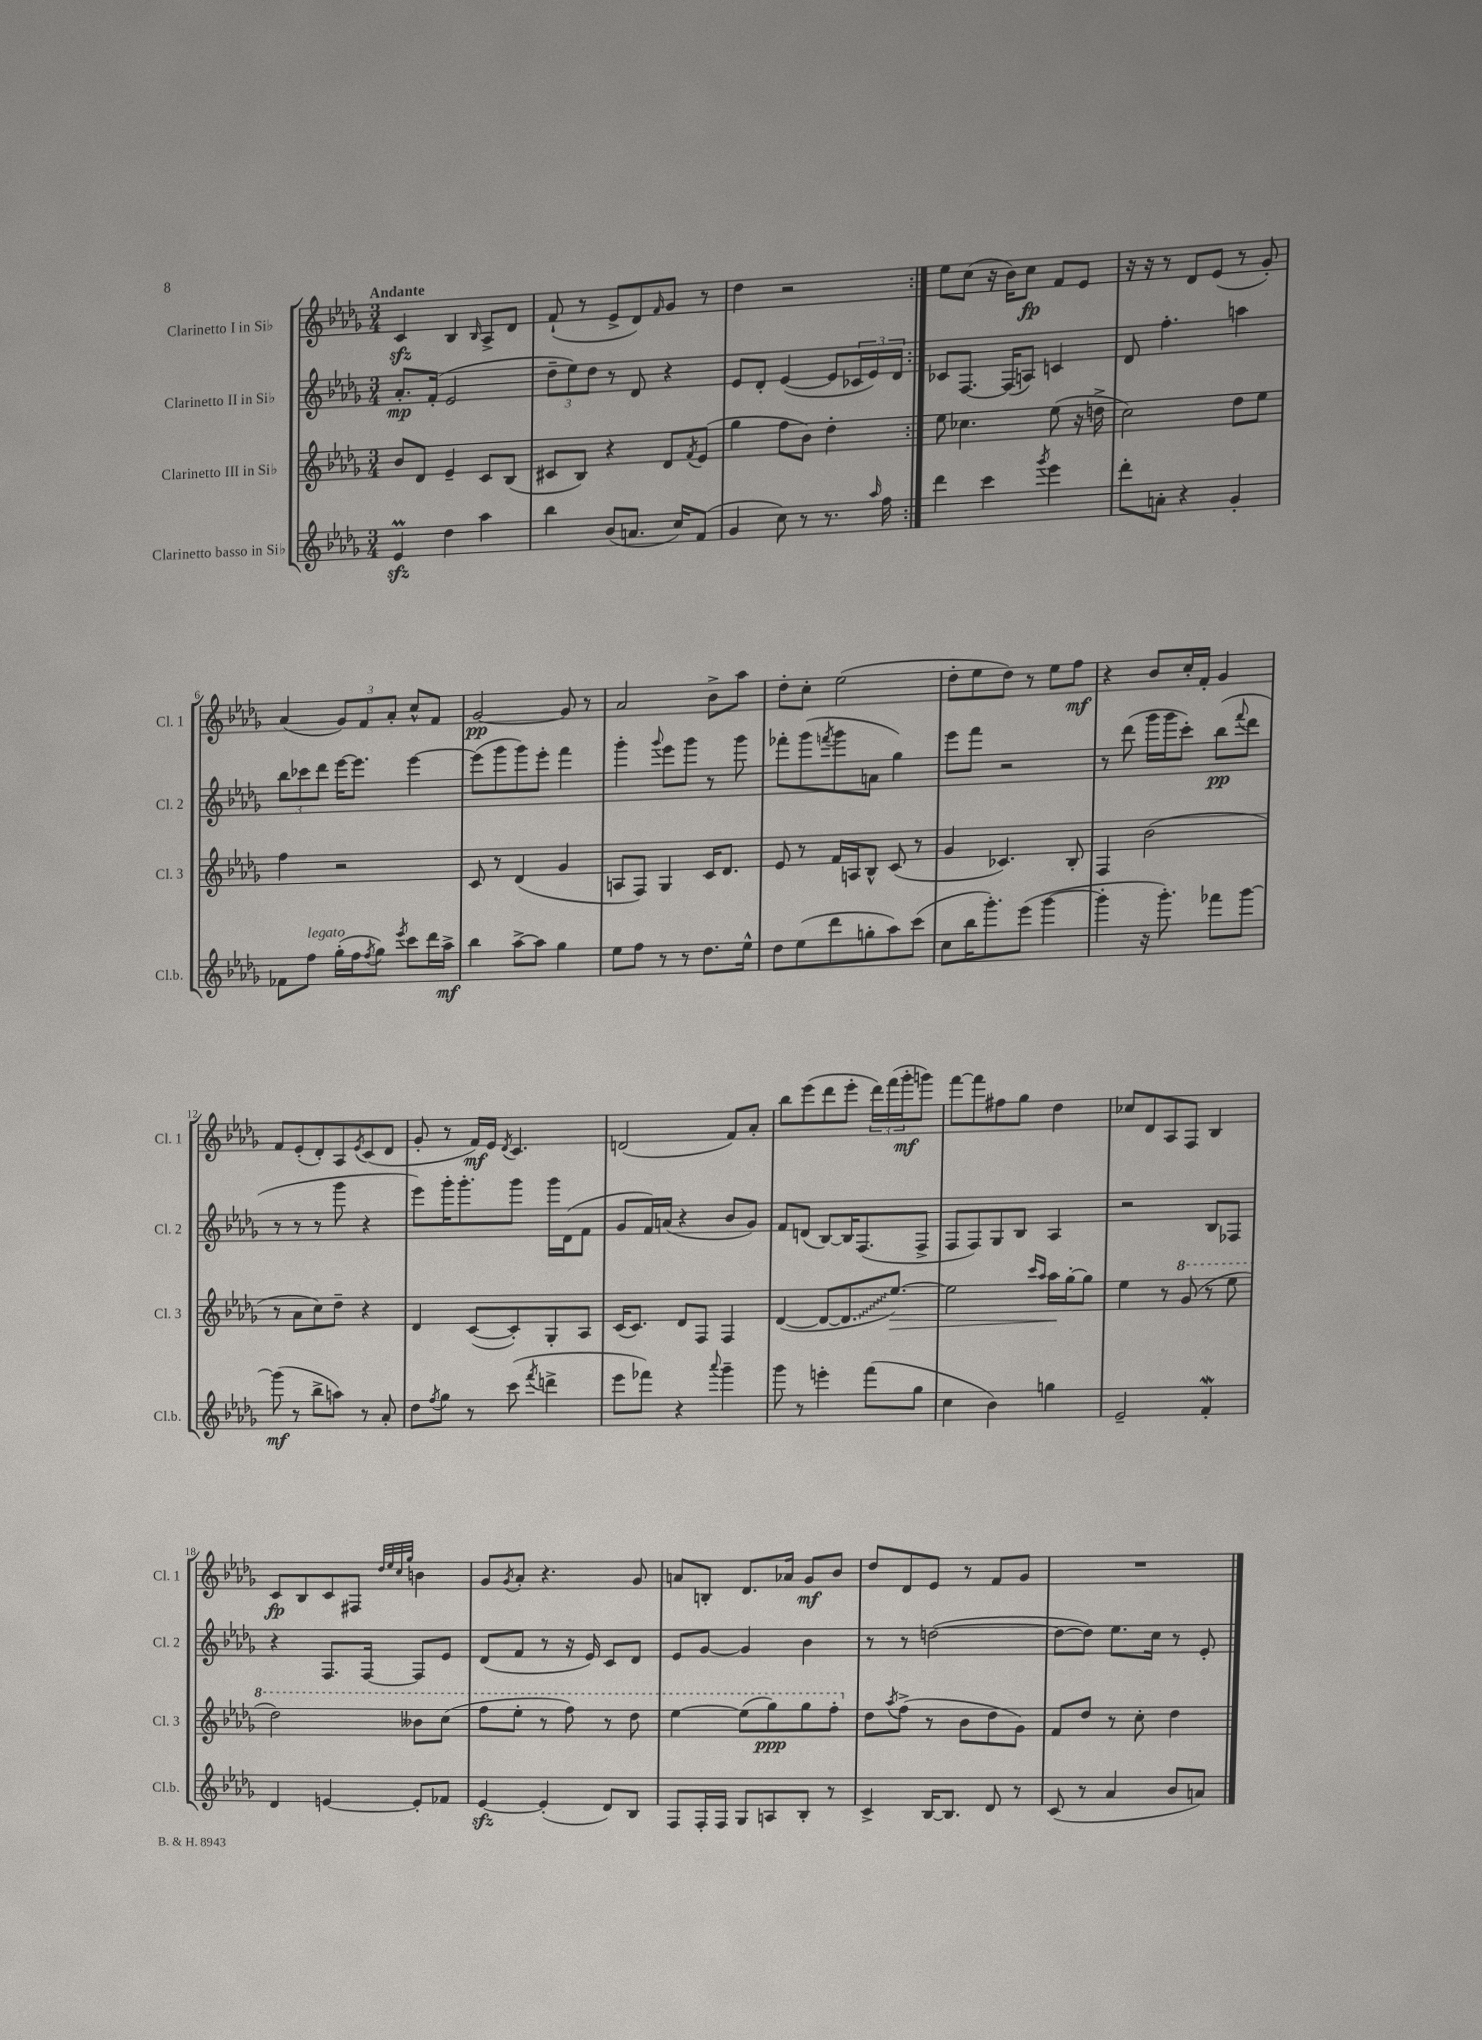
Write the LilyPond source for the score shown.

<<
\new StaffGroup <<
\new Staff = "s0" \with { instrumentName = "Clarinetto I in Sib" shortInstrumentName = "Cl. 1" } {
    \clef treble \key des \major \numericTimeSignature \time 3/4 \tempo "Andante"
    \repeat volta 2 { c'4\sfz bes4 \grace { bes16 } aes8-> des'8 |
    f'8-!( r8 ees'8-> des'8) \grace { f'16 } ges'8 r8 |
    des''4 r2 | }
    ees''8 c''8( r16 bes'16) c''8\fp f'8 ees'8 |
    r16 r16 r8 des'8 ees'8( r8 ges'8-.) |
    aes'4( \tuplet 3/2 { ges'8) f'8 aes'8-. } c''8-^ f'8 |
    ges'2~\pp ges'8 r8 |
    aes'2 bes'8-> aes''8 |
    des''8-. c''8-. ees''2( |
    des''8-. ees''8 des''8) r8 ees''8 f''8\mf |
    r4 bes'8 c''16-. f'16-. ges'4 |
    f'8 ees'8-.( des'8-.) aes8 \acciaccatura { ees'8 } c'8( des'8 |
    ges'8-. r8 f'16\mf) ees'16 \acciaccatura { des'8 } c'4. |
    d'2( f'8) aes'8-. |
    bes''8 ees'''8( des'''8 ees'''8-. \tuplet 3/2 { des'''16) f'''16( ges'''16-.\mf } g'''8) |
    f'''8~ f'''8 fis''8 ges''8 des''4 |
    ces''8 des'8 aes8 f8 bes4 |
    c'8\fp bes8 c'8 fis8 \grace { des''32 ees''32 c''32 ges''32 } b'4 |
    ges'8 \acciaccatura { ges'8 } aes'8-. r4. ges'8 |
    a'8 b8-. des'8. aes'16 ges'8\mf bes'8 |
    des''8 des'8 ees'8 r8 f'8 ges'8 |
    R2. \bar "|." |
}
\new Staff = "s1" \with { instrumentName = "Clarinetto II in Sib" shortInstrumentName = "Cl. 2" } {
    \clef treble \key des \major \numericTimeSignature \time 3/4
    \repeat volta 2 { aes'8.-.\mp f'16-.( ees'2 |
    \tuplet 3/2 { des''8-- ees''8) des''8 } r8 des'8 r4 |
    ees'8 des'8-. ees'4~( ees'8 \tuplet 3/2 { ces'16 ees'16) des'16 } | }
    ces'8 f8.~ f16( a8) c'4 |
    des'8 f''4.-. a''4 |
    \tuplet 3/2 { bes''8 ces'''8 des'''8 } ees'''16~ ees'''8. ees'''4~ |
    ees'''8( ges'''8 ges'''8) ees'''8-. f'''4 |
    ges'''4-. \appoggiatura { ges'''8 } ees'''8 ges'''8 r8 ges'''8 |
    fes'''8-. ges'''8( \acciaccatura { f'''8 } ges'''8 a'8 ges''4) |
    ees'''8 f'''8 r2 |
    r8 des'''8( ges'''16 ges'''16 c'''8-.) bes''8\pp( \appoggiatura { f'''8 } des'''8 |
    r8 r8 r8 ges'''8 r4 |
    ees'''8) ges'''16-. ges'''8.-. ges'''8 ges'''16 des'16( f'8 |
    ges'8 f'16) a'16( r4 bes'8 ges'8) |
    f'8 d'8( bes8~) bes16 f8.( f8-> |
    f8 f8) ges8 bes8 aes4 |
    r2 bes8 fes8 |
    r4 f8. f16~ f8 ees'8 |
    des'8( f'8 r8 r16 ees'16) c'8 des'8 |
    ees'8 ges'8~ ges'4 bes'4 |
    r8 r8 d''2~( |
    d''8~ d''8) ees''8. c''16 r8 ees'8-. \bar "|." |
}
\new Staff = "s2" \with { instrumentName = "Clarinetto III in Sib" shortInstrumentName = "Cl. 3" } {
    \clef treble \key des \major \numericTimeSignature \time 3/4
    \repeat volta 2 { bes'8 des'8 ees'4-- c'8 bes8( |
    cis'8 bes8) r4 des'8 \acciaccatura { f'8 } ees'8( |
    ges''4 f''8 bes'8) des''4-. | }
    ees''8 ces''4. ees''8( r16 d''16-> |
    c''2) des''8 ees''8 |
    f''4 r2 |
    c'8 r8 des'4( ges'4 |
    a8 f8) ges4 c'16 des'8. |
    ees'8 r8 f'16 a16 bes8-^ c'8( r8 |
    ges'4 ces'4.) bes8-. |
    f4 bes'2( |
    r8 aes'8 c''8) des''8-- r4 |
    des'4 c'8~( c'8-.) ges8-. aes8 |
    c'16( c'8.) des'8 f8 f4 |
    des'4~( des'8~ \once \override Glissando.style = #'zigzag des'8.\glissando ees''8.~\>) |
    ees''2 \grace { c'''16 aes''16 } aes''16\! ges''16~-. ges''8 |
    ees''4 r8 \ottava #1 ges''8( r8 ees'''8 |
    des'''2) beses''8 c'''8( |
    f'''8 ees'''8-. r8 f'''8) r8 des'''8 |
    ees'''4~ ees'''8( ges'''8\ppp) ges'''8 f'''8-. \ottava #0 |
    des''8 \acciaccatura { aes''8 } f''8->( r8 bes'8 des''8 ges'8) |
    f'8 des''8 r8 c''8-. des''4 \bar "|." |
}
\new Staff = "s3" \with { instrumentName = "Clarinetto basso in Sib" shortInstrumentName = "Cl.b." } {
    \clef treble \key des \major \numericTimeSignature \time 3/4
    \repeat volta 2 { ees'4\prall\sfz des''4 aes''4 |
    bes''4 bes'8( a'8. c''16) f'8( |
    ges'4 c''8) r8 r8. \grace { aes''16 } f''16 | }
    des'''4 c'''4 \acciaccatura { ges'''8 } ees'''4 |
    des'''8-. a'8-. r4 ges'4-. |
    fes'8 f''8^\markup { \italic "legato" } ges''16-.( f''16 \acciaccatura { f''8 } ges''8) \acciaccatura { ees'''8 } c'''8 des'''16 aes''16->\mf |
    bes''4 aes''8~-> aes''8 ges''4 |
    ees''8 f''8 r8 r8 des''8. ees''16-^ |
    des''8 ees''8( des'''8 g''8-. aes''8) c'''8( |
    c''8 bes''16 ges'''8.-.) ees'''8( ges'''4~ |
    ges'''4-. r16 ges'''8.-.) fes'''8 ges'''8~ |
    ges'''8\mf( r8 bes''8-> a''8) r8 aes'8-. |
    des''8 \acciaccatura { f''8 } ges''8 r8 c'''8( \acciaccatura { f'''8 } d'''4-> |
    ees'''8 fes'''8) r4 \appoggiatura { aes'''8 } ges'''4-- |
    ges'''8 r8 e'''4-. f'''8( ges''8 |
    c''4 bes'4) g''4 |
    ees'2-- f'4-.\mordent |
    des'4 e'4~ e'8-. fes'8 |
    ees'4~\sfz ees'4-.( des'8) bes8 |
    f8 f16-. f16 ges8 a8 bes8-. r8 |
    c'4-> bes16~ bes8. des'8 r8 |
    c'8( r8 aes'4 bes'8 a'8) \bar "|." |
}
>>
>>
